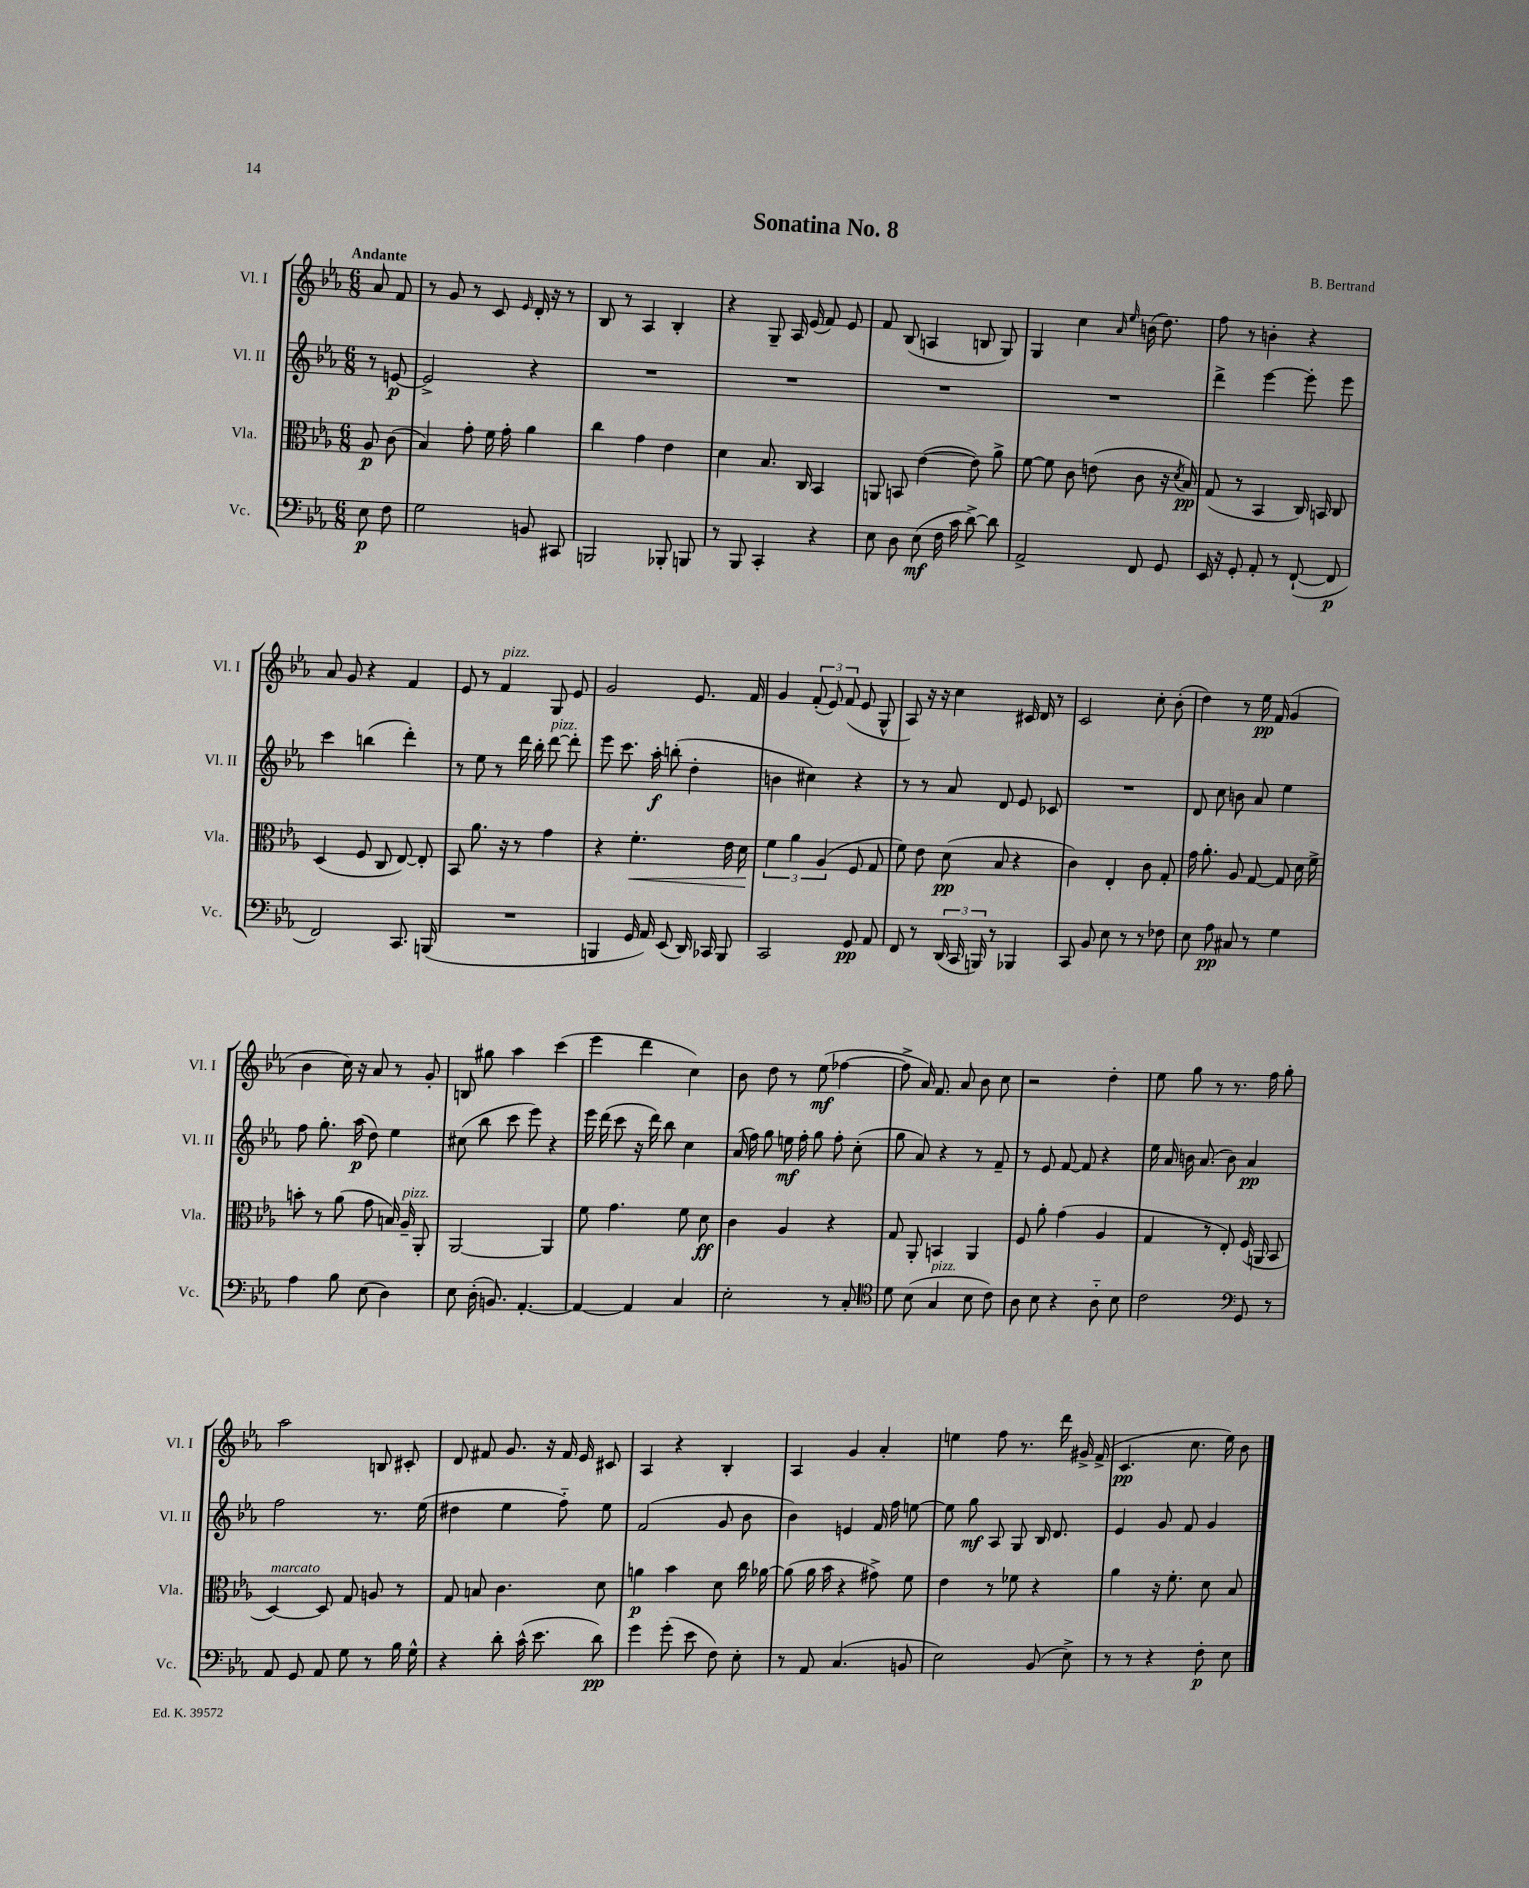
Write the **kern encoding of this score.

**kern	**kern	**kern	**kern
*staff4	*staff3	*staff2	*staff1
*clefF4	*clefC3	*clefG2	*clefG2
*k[b-e-a-]	*k[b-e-a-]	*k[b-e-a-]	*k[b-e-a-]
*M6/8	*M6/8	*M6/8	*M6/8
8E-	8A-	8r	8a-
8F	(8c	[8e	8f
=	=	=	=
2G	4B-)	2e^]	8r
.	.	.	8g
.	8g'	.	8r
.	16f	.	8c
.	16g'	.	.
.	.	.	16qqe-
8BB	4a-	4r	16d'
.	.	.	16r
8CC#	.	.	8r
=	=	=	=
2BBB	4cc	2.r	8B-
.	.	.	8r
.	4g	.	4A-
8BBB-'	4e-	.	4B-'
8BBB	.	.	.
=	=	=	=
8r	4d	2.r	4r
8BBB-	.	.	.
4CC'	8.B-	.	8G~
.	.	.	16A-
.	16C	.	(16e-
4r	4BB-	.	8f)
.	.	.	8e-
=	=	=	=
8E-	8AA	2.r	8f
8D	8BB	.	(8B-
(8E-	([4e-	.	4A
16F	.	.	.
16c	.	.	.
[8d^)	8e-])	.	8B
8d]	8a-^	.	8G)
=	=	=	=
2AA-^	[8f	2.r	4G
.	8f]	.	.
.	8c	.	4cc
.	(8e	.	.
.	.	.	16qqa-
.	.	.	16qqee-
8FF	8c	.	(16b
.	.	.	8.dd)
8GG	16r	.	.
.	8qd	.	.
.	16B-)	.	.
=	=	=	=
16EE-	(8G	4ddd^	8ff
16r	.	.	.
8GG'	8r	.	8r
8AA-'	4BB-	[4eee-	4b'
8r	.	.	.
([8FF`	16C)	8eee-']	4r
.	16BB	.	.
8FF]	8C	8eee-	.
=	=	=	=
2FF)	(4D	4ccc	8a-
.	.	.	8g
.	8F	(4bb	4r
.	8C	.	.
8.CC	[8E-)	4ddd')	4f
.	8E-']	.	.
(16BBB	.	.	.
=	=	=	=
2.r	8BB-	8r	8e-
.	8.a-	8ee-	8r
.	.	8r	4f
.	16r	.	.
.	8r	16ddd	.
.	.	16bb-'	.
.	4g	[8ddd	8G
.	.	8ddd']	8e-
=	=	=	=
4BBB	4r	8eee-	2g
.	.	8.ccc	.
16GG	4.f'	.	.
16AA-)	.	16aa-'	.
(8EE-	.	(8bb'	.
16DD)	.	4dd'	8.e-
16CC-	.	.	.
8BBB	16e-	.	.
.	16d	.	16f
=	=	=	=
2CC	6f	4b	4g
.	6a-	.	.
.	.	4cc#)	(12f'
.	(6A-	.	12e-)
.	.	.	(12f
8GG	8F	4r	8e-
8AA-	8G	.	8G^^
=	=	=	=
8FF	8f)	8r	8A-)
8r	8e-	8r	16r
.	.	.	16r
(24DD	(8d	8a-	4cc
24CC	.	.	.
24BBB)	.	.	.
8r	8B-	8d	.
4BBB-	4r	8e-	16c#
.	.	.	16d
.	.	8c-	8r
=	=	=	=
8CC	4c)	2.r	2c
8BB-	.	.	.
8E-	4E-'	.	.
8r	.	.	.
8r	8c	.	8cc'
8F-	8G'	.	(8b-'
=	=	=	=
8E-	16g	8d	4dd)
.	8.a-'	.	.
8A-	.	8cc	.
8C#	8A-	8b	8r
8r	[8G	8a-	16ee-
.	.	.	(16f
4G	8G]	4ee-	4g
.	16d	.	.
.	16f^	.	.
=	=	=	=
4A-	8b'	8ff	4b-
.	8r	8.gg'	.
8B-	(8a-	.	16cc)
.	.	(16aa-	16r
(8E-	8g	8dd)	8a-
4D)	16B)	4ee-	8r
.	16A-~	.	.
.	8AA-'	.	8g'
=	=	=	=
8E-	[2AA-	(8cc#	8B
(16D'	.	8bb-	8gg#
8.BB)	.	.	.
.	.	8ccc	4aa-
[4.AA-'	.	8eee-)	.
.	4AA-]	4r	(4ccc
=	=	=	=
4AA-_	8f	16eee-	4eee-
.	.	(16ddd	.
.	4.g	8ccc	.
4AA-]	.	16r	4ddd
.	.	16ddd)	.
.	.	8bb-	.
4C	8f	4cc	4cc)
.	8d	.	.
=	=	=	=
2E-'	4c	(16a-	8b-
.	.	16ff)	.
.	.	8gg	8dd
.	4A-	16ee	8r
.	.	16ff'	.
.	.	8gg	(8ee-
8r	4r	8ff'	[4ff-
8C'	.	(8cc'	.
=	=	=	=
*clefC4	*	*	*
8d	8G	8gg	8ff-^]
(8B-	8AA-'	8a-)	16a-)
.	.	.	8.f
4G	4BB	4r	.
.	.	.	8a-
8B-	4AA-	8r	8b-
8c)	.	8f~	8cc
=	=	=	=
8A-	8F	8r	2r
8B-	8a-'	8e-	.
4r	(4g	[8f	.
.	.	8f]	.
8A-'~	4A-	4r	4dd'
8B-	.	.	.
=	=	=	=
2c	4G	16ee-	8ee-
.	.	16a-	.
.	.	16b	8gg
.	.	(8.a-	.
.	8r	.	8r
.	8E-')	8b)	8.r
*clefF4	*	*	*
8GG	(16F	4a-	.
.	16AA	.	16ff
8r	8BB-	.	8gg'
=	=	=	=
8AA-	[4D)	2ff	2aa-
8GG	.	.	.
8AA-	8D]	.	.
8G	8G	.	.
8r	8A	8.r	8B
16B-	8r	.	8c#'
16G^^	.	(16ee-	.
=	=	=	=
4r	8G	4dd#	8d
.	8B	.	8f#
8d'	4.c	4ee-	8.g
(16c^^	.	.	.
8.e-	.	.	16r
.	.	8ff'~)	16f#
.	.	.	16e-
8d)	8d	8ee-	8c#
=	=	=	=
4g	4a	(2f	4A-
(8g'	4b-	.	4r
8e-	.	.	.
8F)	8d	8g	4B-'
8E-'	16cc	8b-	.
.	[16a-	.	.
=	=	=	=
8r	(8a-]	4b-)	4A-
8AA-	16a-	.	.
.	16b-	.	.
(4.C	4r	4e	4g
.	8g#^)	16f	4a-'
.	.	16ff	.
8BB	8f	[8ee	.
=	=	=	=
2E-)	4e-	8ee]	4ee
.	.	8gg	.
.	8r	8A-	8ff
.	8f-	8G	8.r
(8BB-	4r	16B-	.
.	.	8.d	16ddd
8E-^)	.	.	16g#^
.	.	.	(16f^
=	=	=	=
8r	4a-	4e-	4.c
8r	.	.	.
4r	16r	8g	.
.	8.f'	.	.
.	.	8f	8.cc
8F'	8d	4g	.
.	.	.	16ee-)
8E-	8B-	.	8b-
==	==	==	==
*-	*-	*-	*-
